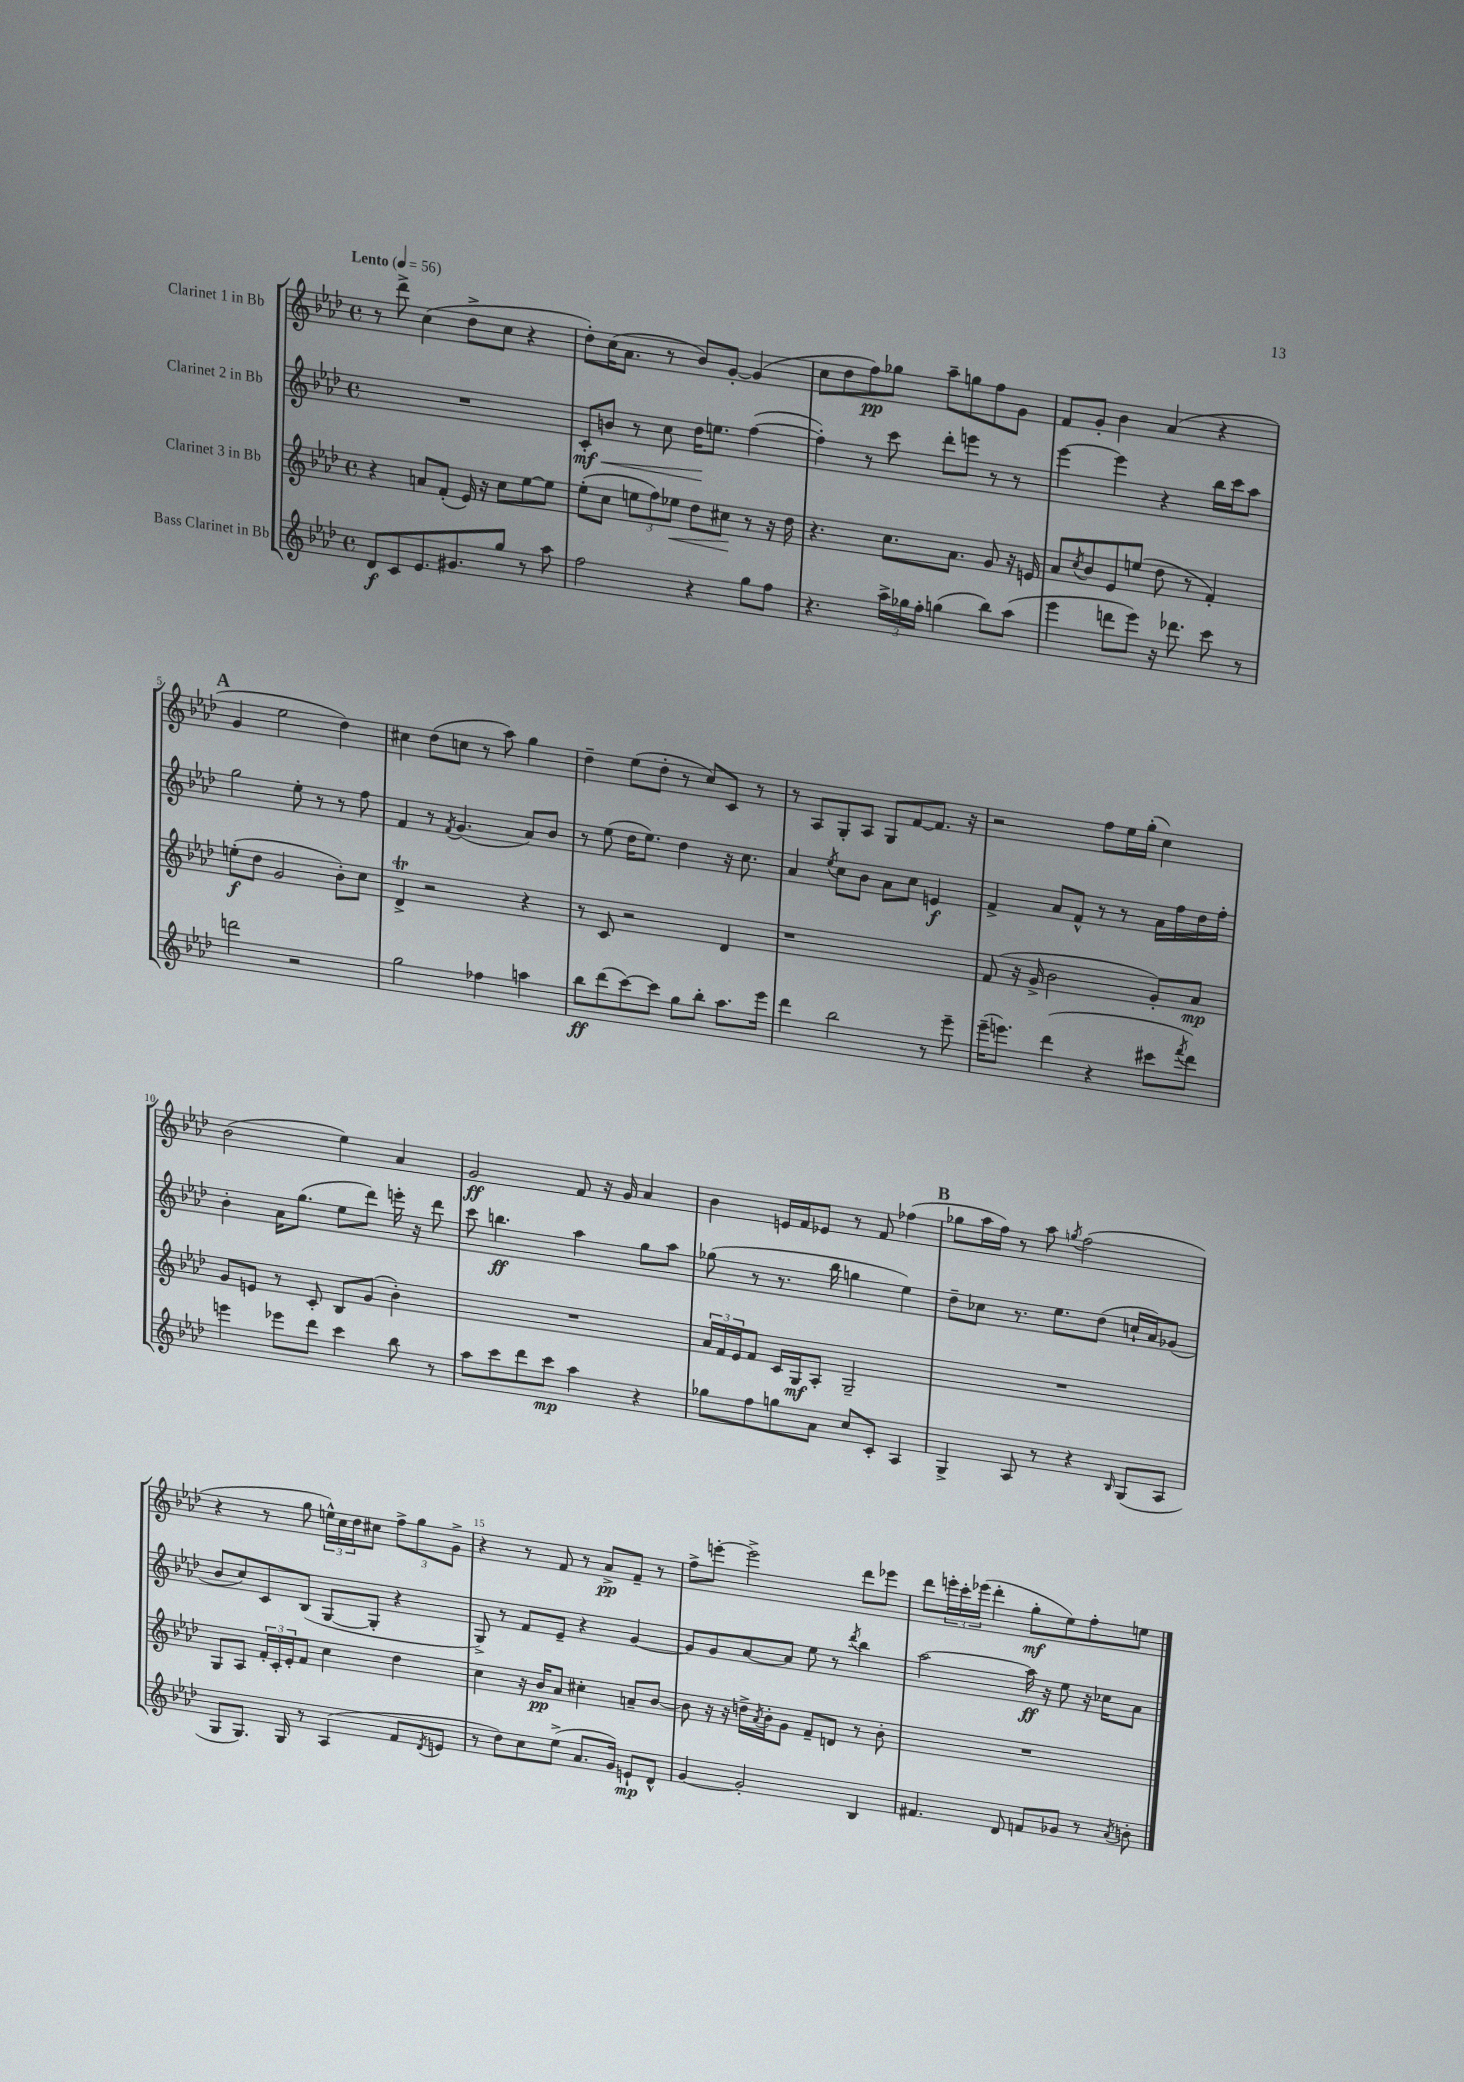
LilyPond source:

<<
\new StaffGroup <<
\new Staff = "s0" \with { instrumentName = "Clarinet 1 in Bb" } {
    \clef treble \key aes \major \defaultTimeSignature \time 4/4 \tempo "Lento" 4 = 56
    r8 des'''8-> c''4( des''8-> c''8 r4 |
    des''8-.) c''16( aes'8. r8 bes'8) g'8~-. g'4( |
    c''8 des''8 f''8\pp) ges''8 aes''8-- g''8 f''8 g'8 |
    f'8 g'8-. bes'4 aes'4( r4 |
    \mark \markup { \bold "A" } g'4 ees''2 des''4) |
    cis''4 des''8( c''8 r8 aes''8) g''4 |
    des''4-- ees''8( des''8-. r8 c''8) c'8 r8 |
    r8 aes8 g8-. aes8 g8 f'8~ f'8. r16 |
    r2 f''8 ees''16 g''16-.( c''4) |
    bes'2( ees''4) aes'4 |
    g'2\ff f'8 r16 g'16 aes'4 |
    bes'4 e'16 f'16 ees'8 r8 f'8 fes''4( |
    \mark \markup { \bold "B" } ges''8 aes''16 f''16) r8 aes''8 \acciaccatura { g''8 } f''2( |
    r4 r8 g''8 \tuplet 3/2 { e''16-^) c''16 des''16 } cis''8 \tuplet 3/2 { f''8-> g''8 g'8-> } |
    r4 r8 f'8 r8 aes'8->\pp f'8-- r8 |
    f''8-> e'''8~-. e'''2-> des'''8 ees'''8 |
    des'''8 \tuplet 3/2 { e'''16-. c'''16-. ees'''16( } des'''4-. g''8-.\mf ees''8) f''8-. e''8 \bar "|." |
}
\new Staff = "s1" \with { instrumentName = "Clarinet 2 in Bb" } {
    \clef treble \key aes \major \defaultTimeSignature \time 4/4
    R1 |
    c'8-.\mf\< b'8 r8 c''8 des''16\! e''8. f''4~( |
    f''4-.) r8 c'''8 des'''8-. e'''8 r8 r8 |
    ees'''4~ ees'''4 r4 bes''16 c'''16 aes''8 |
    \mark \markup { \bold "A" } g''2 ees''8-. r8 r8 f''8 |
    f'4 r8 \acciaccatura { f'8 } g'4.( aes'8) bes'8 |
    r8 ees''8( des''16 ees''8.) des''4 r16 c''8. |
    aes'4 \acciaccatura { ees''8 } c''8 bes'8 aes'8 c''8 e'4\f |
    f'4-> aes'8 f'8-^ r8 r8 aes'16 f''16 des''16 f''16-. |
    bes'4-. aes'16 g''8.( ees''8 des'''8) e'''16-. r16 des'''8 |
    c'''8 b''4.\ff aes''4 g''8 aes''8 |
    ges''8( r8 r8. bes''16 g''4 ees''4) |
    \mark \markup { \bold "B" } des''8-- ces''8 r8. ees''8. des''8( c''16-! aes'16) ges'8( |
    bes'8 c''8) c'8 bes8( g8~ g8-. r4 |
    g8->) r8 f'8 ees'8-- r4 g'4~ |
    g'8 g'8 aes'8~ aes'8 ees''8 r8 \acciaccatura { des'''8 } bes''4 |
    aes''2~ aes''16\ff r16 ees''8 r16 ces''16 aes'8 \bar "|." |
}
\new Staff = "s2" \with { instrumentName = "Clarinet 3 in Bb" } {
    \clef treble \key aes \major \defaultTimeSignature \time 4/4
    r4 a'8 f'8-.( ees'16) r16 c''8 ees''8~ ees''8 |
    ees''8-.( c''8 \tuplet 3/2 { e''8 f''8) ees''8\< } des''8 cis''8\! r8 r16 des''16 |
    r4. c''8. aes'8. g'8 r16 e'16 |
    aes'8 \acciaccatura { c''8 } bes'8 ees'8 e''8( des''8 r8 f'4-.) |
    \mark \markup { \bold "A" } e''8-.\f( des''8 g'2 bes'8-.) c''8 |
    des'4->\trill r2 r4 |
    r8 c'8 r2 des'4 |
    r1 |
    f'8( r16 g'16-> bes'2 g'8-.) aes'8\mp |
    g'8 e'8 r8 c'8-. bes8 g'8( bes'4-.) |
    R1 |
    \tuplet 3/2 { aes'16 f'16 ees'16 } f'8 c'16 g16\mf aes8-. g2-- |
    \mark \markup { \bold "B" } R1 |
    g8 aes8 \tuplet 3/2 { f'16-. c'16-. ees'16-. } f'8 c''4 des''4 |
    c''4 r16 bes'16\pp aes'8 cis''4-. a'8-- bes'8~ |
    bes'8 r16 r16 d''16-> \acciaccatura { aes'8 } bes'16-. g'8 f'8-- d'8 r8 bes'8-. |
    R1 \bar "|." |
}
\new Staff = "s3" \with { instrumentName = "Bass Clarinet in Bb" } {
    \clef treble \key aes \major \defaultTimeSignature \time 4/4
    des'8\f c'8 ees'8. gis'8. g''8 r8 aes''8 |
    f''2 r4 g''8 f''8 |
    r4. \tuplet 3/2 { aes''16-> ges''16 f''16-. } g''4( bes''8) aes''8( |
    ees'''4 d'''8 ees'''8) r16 des'''8. c'''8 r8 |
    \mark \markup { \bold "A" } d'''2 r2 |
    g''2 fes''4 a''4 |
    bes''8\ff des'''8( c'''8~) c'''8 g''8 bes''8-. aes''8. ees'''16 |
    des'''4 bes''2 r8 ees'''8-- |
    ees'''16--( e'''8.) des'''4( r4 cis'''8 \acciaccatura { f'''8 } des'''8) |
    e'''4 ees'''8 des'''8 c'''4 bes''8 r8 |
    aes''8 c'''8 des'''8 c'''8\mp aes''4 r4 |
    ges''8 f''8 g''8 aes'8 c''8 c'8-. aes4 |
    \mark \markup { \bold "B" } g4-> aes8 r8 r4 \grace { bes16 } g8( aes8 |
    g8 g8.) g16 r8 aes4( f'8 \acciaccatura { des'8 } e'8 |
    r8 des''8) c''8 ees''8->( aes'8. g'16) e'8-!\mp des'8-^ |
    g'4~ g'2-. bes4 |
    fis'4. des'8 f'8 ges'8 r8 \acciaccatura { aes'8 } b'8-. \bar "|." |
}
>>
>>
\layout { \context { \Score \override BarNumber.break-visibility = ##(#f #t #t) barNumberVisibility = #(every-nth-bar-number-visible 5) } }
